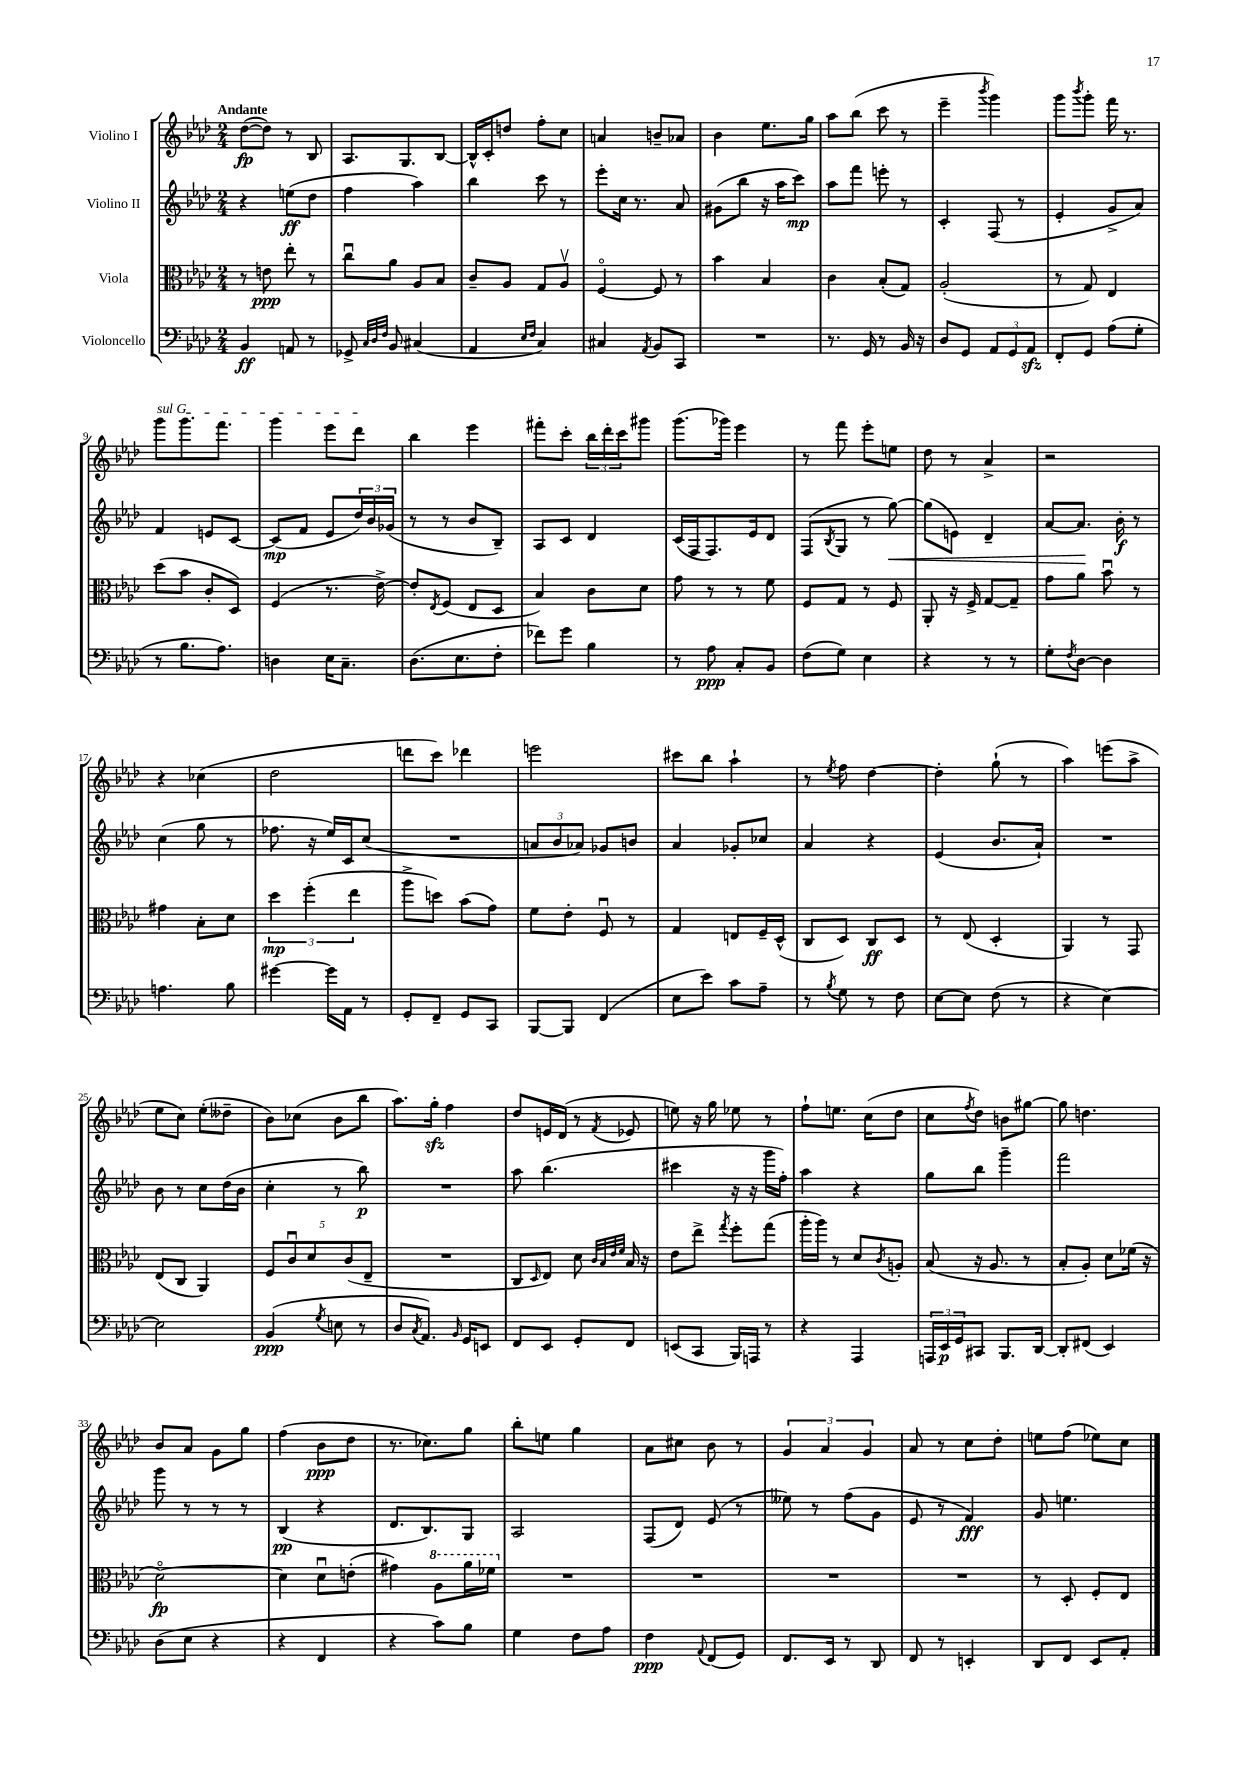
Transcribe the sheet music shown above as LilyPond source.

<<
\new StaffGroup <<
\new Staff = "s0" \with { instrumentName = "Violino I" } {
    \clef treble \key aes \major \numericTimeSignature \time 2/4 \tempo "Andante"
    des''8~\fp( des''8) r8 bes8 |
    aes8. g8. bes8~ |
    bes16-^ c'16-. d''8 f''8-. c''8 |
    a'4 b'8-- aes'8 |
    bes'4 ees''8. g''16 |
    aes''8 bes''8( c'''8 r8 |
    ees'''4-- \acciaccatura { bes'''8 } g'''4) |
    g'''8 \acciaccatura { bes'''8 } g'''8-. f'''16 r8. |
    \once \override TextSpanner.bound-details.left.text = \markup { \italic "sul G" } g'''8\startTextSpan g'''8. f'''8. |
    g'''4 ees'''8 des'''8\stopTextSpan |
    bes''4 ees'''4 |
    fis'''8-. c'''8-. \tuplet 3/2 { bes''16 des'''16-. c'''16 } gis'''8 |
    g'''8.( ges'''16) ees'''4 |
    r8 f'''8 ees'''8-. e''8 |
    des''8 r8 aes'4-> |
    r2 |
    r4 ces''4( |
    des''2 |
    d'''8 c'''8) des'''4 |
    e'''2 |
    cis'''8 bes''8 aes''4-! |
    r8 \acciaccatura { ees''8 } f''8 des''4~ |
    des''4-. g''8-!( r8 |
    aes''4) e'''8( aes''8-> |
    ees''8 c''8) ees''8-.( deses''8-- |
    bes'8) ces''8( bes'8 bes''8 |
    aes''8.) g''16-.\sfz f''4 |
    des''8 e'16 des'16( r8 \acciaccatura { f'8 } ees'8 |
    e''8) r16 g''16 ees''8 r8 |
    f''8-! e''8. c''16( des''8 |
    c''8 \acciaccatura { f''8 } des''8) b'8 gis''8~ |
    gis''8 d''4. |
    bes'8 aes'8 g'8 g''8 |
    f''4( bes'8\ppp des''8 |
    r8. ces''8.) g''8 |
    bes''8-. e''8 g''4 |
    aes'8 cis''8 bes'8 r8 |
    \tuplet 3/2 { g'4 aes'4 g'4 } |
    aes'8 r8 c''8 des''8-. |
    e''8 f''8( ees''8) c''8 \bar "|." |
}
\new Staff = "s1" \with { instrumentName = "Violino II" } {
    \clef treble \key aes \major \numericTimeSignature \time 2/4
    r4 e''8\ff( des''8 |
    f''4 aes''4) |
    bes''4 c'''8 r8 |
    ees'''8-. c''16 r8. aes'8 |
    gis'8( bes''8 r16 aes''16 c'''8\mp) |
    aes''8 f'''8 e'''8-. r8 |
    c'4-. f8( r8 |
    ees'4-. g'8-> aes'8) |
    f'4 e'8 c'8~ |
    c'8\mp( f'8 ees'8 \tuplet 3/2 { des''16) bes'16 ges'16( } |
    r8 r8 bes'8 bes8--) |
    aes8 c'8 des'4 |
    c'16( f16 f8.) ees'16 des'8 |
    f8( \acciaccatura { bes8 } g8 r8 g''8~\<) |
    g''8( e'8) des'4-- |
    aes'8~ aes'8.\! bes'16-.\f r8 |
    c''4( g''8 r8 |
    fes''8. r16 ees''16) c'16 c''8( |
    R2 |
    \tuplet 3/2 { a'8 bes'8 aes'8) } ges'8 b'8 |
    aes'4 ges'8-. ces''8 |
    aes'4 r4 |
    ees'4( bes'8. aes'16-!) |
    R2 |
    bes'8 r8 c''8 des''16( bes'16 |
    c''4-. r8 bes''8\p) |
    R2 |
    aes''8 bes''4.( |
    cis'''4 r16 r16 g'''16 f''16-.) |
    aes''4 r4 |
    g''8 bes''8 g'''4-- |
    f'''2 |
    g'''8 r8 r8 r8 |
    bes4\pp( r4 |
    des'8. bes8.) g8 |
    aes2 |
    f8( des'8) ees'8( r8 |
    eeses''8) r8 f''8( g'8 |
    ees'8 r8 f'4\fff) |
    g'8 e''4. \bar "|." |
}
\new Staff = "s2" \with { instrumentName = "Viola" } {
    \clef alto \key aes \major \numericTimeSignature \time 2/4
    r8 e'8\ppp ees''8-. r8 |
    c''8\downbow aes'8 aes8 bes8 |
    c'8-- aes8 g8 aes8\upbow |
    f4~\flageolet f8 r8 |
    bes'4 bes4 |
    c'4 bes8-.( g8) |
    aes2-.( |
    r8 g8) ees4 |
    des''8( bes'8 c'8-. des8) |
    f4( r8. ees'16~->) |
    ees'8-. \acciaccatura { ees8 } f8( ees8 des8 |
    bes4) c'8 des'8 |
    g'8 r8 r8 f'8 |
    f8 g8 r8 f8 |
    aes,8-. r16 f16-> g8~ g8-- |
    g'8 aes'8 bes'8\downbow r8 |
    gis'4 bes8-. des'8 |
    \tuplet 3/2 { des''4\mp f''4-.( ees''4 } |
    aes''8-> d''8) bes'8( g'8) |
    f'8 ees'8-. f8\downbow r8 |
    g4 e8 f16-- des16-^( |
    c8 des8) c8\ff des8 |
    r8 ees8( des4-. |
    aes,4) r8 g,8 |
    ees8( c8 aes,4) |
    \tuplet 5/4 { f8 c'8\downbow des'8 c'8( ees8-- } |
    R2 |
    c8 \grace { des16 } ees8) des'8 \grace { c'32 bes32 ees'32 f'32 } bes16 r16 |
    ees'8 ees''8-> \acciaccatura { g''8 } f''8-. g''8( |
    aes''16-. aes''16) r8 des'8 \acciaccatura { c'8 } a8-. |
    bes8( r16 aes8. r8 |
    bes8-. aes8-.) des'8 fes'16( r16 |
    des'2~\flageolet\fp) |
    des'4 des'8\downbow e'8-.( |
    gis'4) \ottava #1 aes'8 aes''16 fes''16 \ottava #0 |
    R2 |
    R2 |
    R2 |
    R2 |
    r8 des8-. f8-. ees8 \bar "|." |
}
\new Staff = "s3" \with { instrumentName = "Violoncello" } {
    \clef bass \key aes \major \numericTimeSignature \time 2/4
    bes,4\ff a,8 r8 |
    ges,8-> \grace { c32 des32 f32 } bes,8 cis4( |
    aes,4 \grace { ees16 f16 } c4) |
    cis4 \acciaccatura { aes,8 } bes,8 c,8 |
    R2 |
    r8. g,16 r8 bes,16 r16 |
    des8 g,8 \tuplet 3/2 { aes,8 g,8 aes,8\sfz } |
    f,8-. g,8 aes8( g8-. |
    r8 bes8. aes8.) |
    d4 ees16 c8.-- |
    des8.( ees8. f8-. |
    fes'8) g'8 bes4 |
    r8 aes8\ppp c8-. bes,8 |
    f8( g8) ees4 |
    r4 r8 r8 |
    g8-. \acciaccatura { f8 } des8~ des4 |
    a4. bes8 |
    gis'4~ gis'16 aes,16 r8 |
    g,8-. f,8-- g,8 c,8 |
    bes,,8~ bes,,8 f,4( |
    ees8 ees'8) c'8 aes8-- |
    r8 \acciaccatura { bes8 } g8 r8 f8 |
    ees8~ ees8 f8( r8 |
    r4 ees4~) |
    ees2 |
    bes,4\ppp( \acciaccatura { g8 } e8 r8 |
    des8 \acciaccatura { c8 } aes,8.) \grace { bes,16 } g,16 e,8 |
    f,8 ees,8 g,8-. f,8 |
    e,8( c,8 bes,,16) a,,16 r8 |
    r4 aes,,4 |
    \tuplet 3/2 { a,,16 ees,16\p g,16 } cis,8 bes,,8. des,16~ |
    des,8-. fis,8( ees,4) |
    des8( ees8 r4 |
    r4 f,4 |
    r4 c'8) bes8 |
    g4 f8 aes8 |
    f4\ppp \appoggiatura { aes,8 } f,8( g,8) |
    f,8. ees,16 r8 des,8 |
    f,8 r8 e,4-. |
    des,8 f,8 ees,8 aes,8-. \bar "|." |
}
>>
>>
